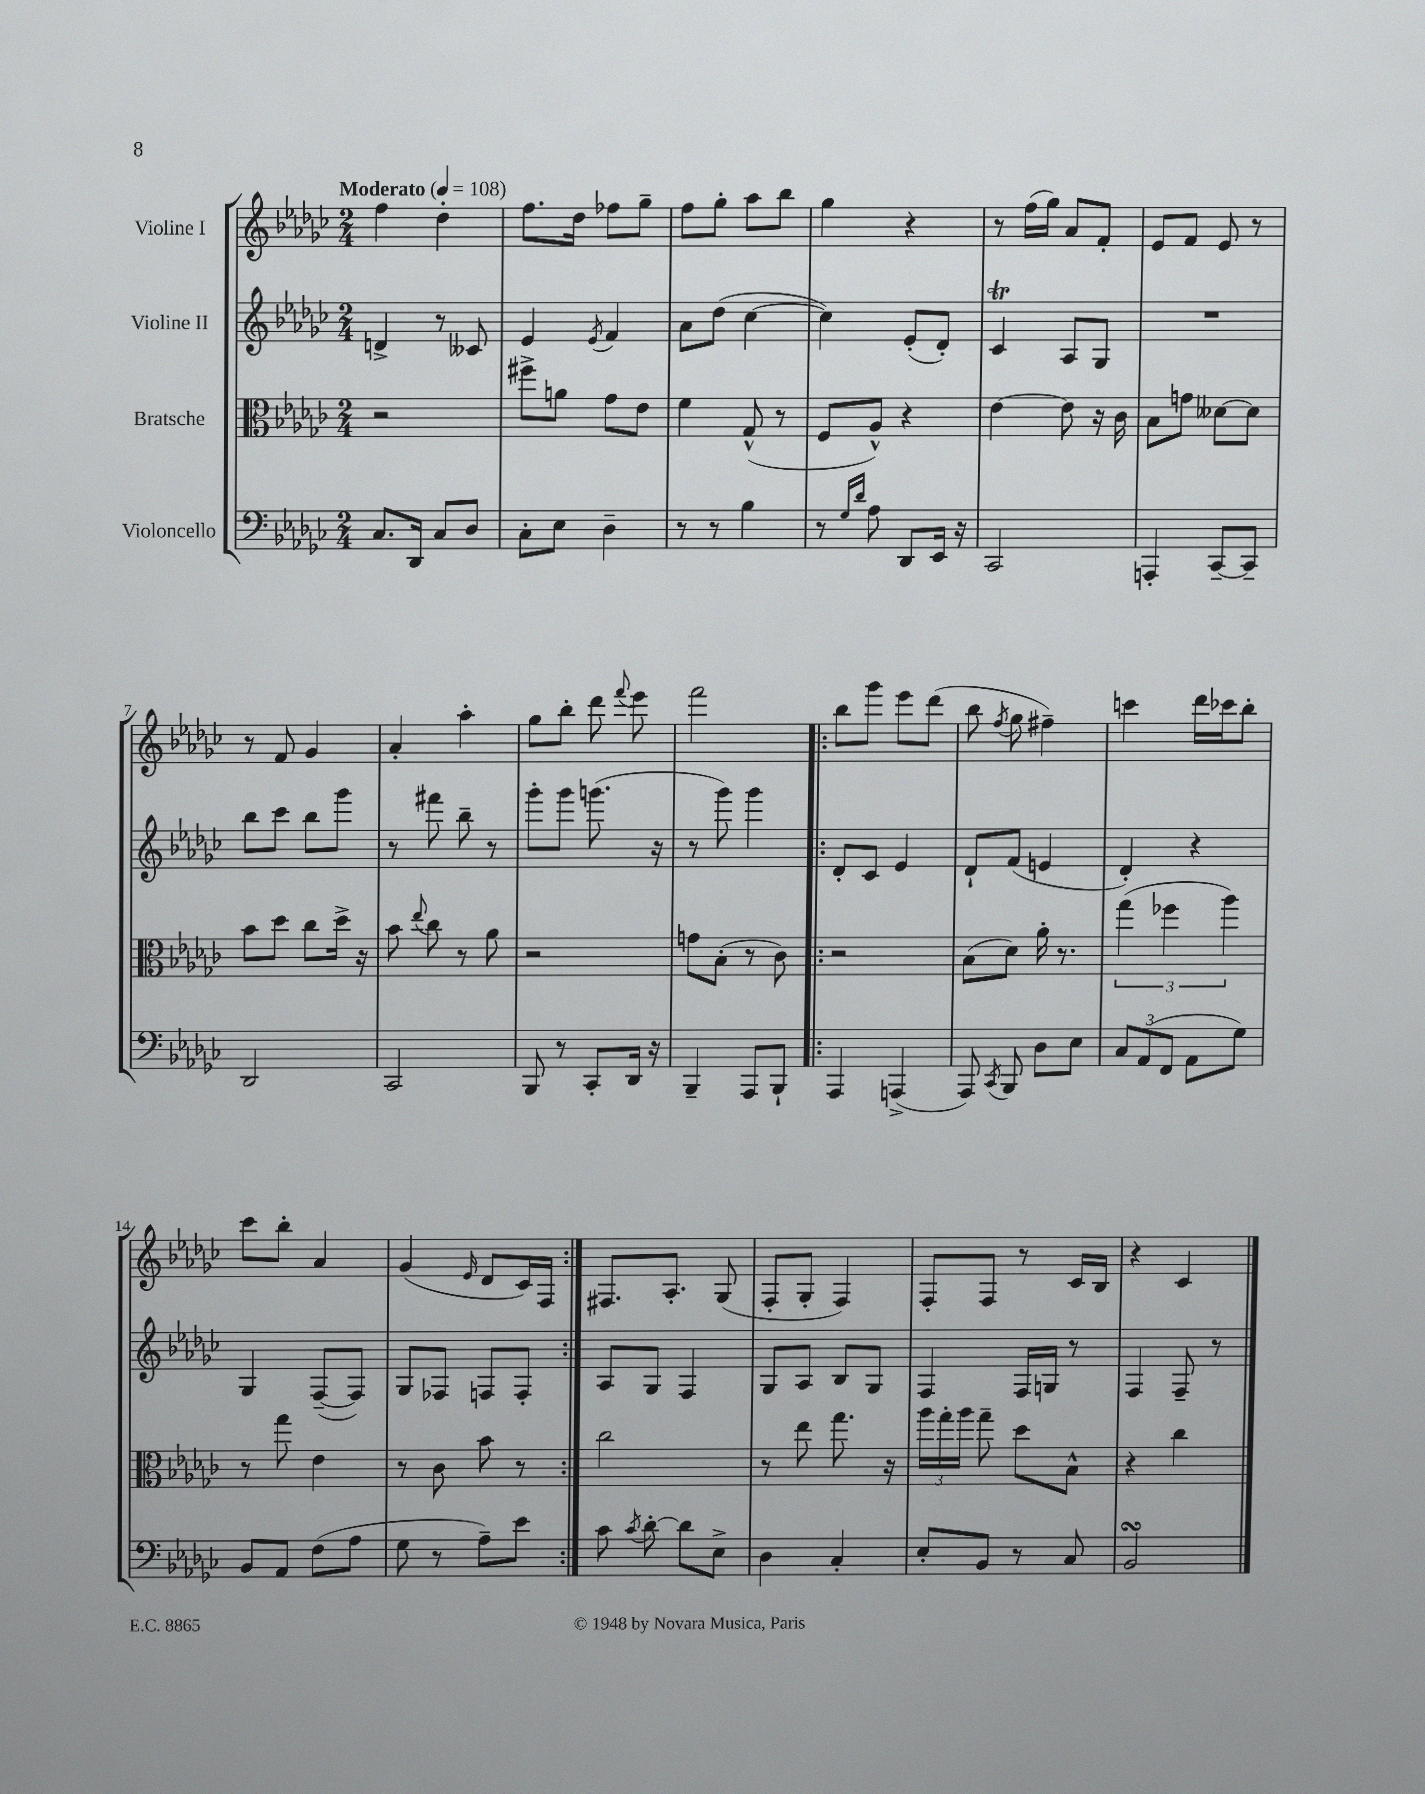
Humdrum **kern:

**kern	**kern	**kern	**kern
*part4	*part3	*part2	*part1
*staff4	*staff3	*staff2	*staff1
*I"Violoncello	*I"Bratsche	*I"Violine II	*I"Violine I
*clefF4	*clefC3	*clefG2	*clefG2
*k[b-e-a-d-g-c-]	*k[b-e-a-d-g-c-]	*k[b-e-a-d-g-c-]	*k[b-e-a-d-g-c-]
*M2/4	*M2/4	*M2/4	*M2/4
*MM108	*MM108	*MM108	*MM108
=1	=1	=1	=1
!	!	!	!LO:TX:a:B:t=Moderato
8.C-/L	2r	4dn^/	4ff\
16DD-/Jk	.	.	.
8C-/L	.	8r	4dd-'\
8D-/J	.	8c--X/	.
=2	=2	=2	=2
8C-'\L	8ff#X^\L	4e-/	8.ff\L
8E-\J	8an\J	.	.
.	.	.	16dd-\Jk
.	.	8qe-/	.
4D-~\	8g-\L	4f/	8ff-X\L
.	8e-\J	.	8gg-~\J
=3	=3	=3	=3
8r	4f\	8a-\L	8ff\L
8r	.	(8dd-\J	8gg-'\J
4B-\	(8G-^^/	[4cc-\	8aa-\L
.	8r	.	8bb-\J
=4	=4	=4	=4
8r	8F/L	4cc-\])	4gg-\
16qqG-/LL	.	.	.
16qqd-/JJ	.	.	.
8A-\	8A-^^/J)	.	.
8DD-/L	4r	(8e-'/L	4r
16EE-/Jk	.	8d-'/J)	.
16r	.	.	.
=5	=5	=5	=5
2CC-/	[4e-\	4c-T/	8r
.	.	.	(16ff\LL
.	.	.	16gg-\JJ)
.	8e-\]	8A-/L	8a-/L
.	16r	8G-/J	8f'/J
.	16c-\	.	.
=6	=6	=6	=6
4AAAn'/	8B-\L	2r	8e-/L
.	8gn\J	.	8f/J
[8CC-~/L	[8d--X\L	.	8e-/
8CC-~/J]	8d--\J]	.	8r
!!LO:LB:g=z
=7	=7	=7	=7
2DD-/	8b-\L	8bb-\L	8r
.	8dd-\J	8ccc-\J	8f/
.	8cc-\L	8bb-\L	4g-/
.	16dd-^\Jk	8ggg-\J	.
.	16r	.	.
=8	=8	=8	=8
2CC-/	8b-\	8r	4a-'/
.	8qqee-/	.	.
.	8cc-\	8fff#X\	.
.	8r	8bb-~\	4aa-'\
.	8a-\	8r	.
=9	=9	=9	=9
8BBB-/	2r	8ggg-'\L	8gg-\L
8r	.	8ggg-\J	8bb-'\J
8CC-'/L	.	(8.gggn\	8ddd-\
.	.	.	8qqfff/
16DD-/Jk	.	.	8eee-\
16r	.	16r	.
=10	=10	=10	=10
4BBB-~/	8gn\L	8r	2fff\
.	(8B-'\J	8ggg-\)	.
8AAA-/L	8r	4ggg-\	.
8BBB-`/J	8c-\)	.	.
=11!|:	=11!|:	=11!|:	=11!|:
4AAA-/	2r	8d-'/L	8bb-\L
.	.	8c-/J	8ggg-\J
(4AAAn^/	.	4e-/	8eee-\L
.	.	.	(8ddd-\J
=12	=12	=12	=12
8AAA-/)	(8B-\L	8d-`/L	8bb-\
8qCC-/	.	.	8qff/
8BBB-/	8d-\J)	(8f/J	8gg-\
8D-\L	16a-'\	4en/	4ff#X~\)
.	8.r	.	.
8E-\J	.	.	.
=13	=13	=13	=13
12C-/L	(6gg-\	4d-'/)	4cccn\
(12AA-/	.	.	.
12FF/J	6ff-X\	.	.
8AA-\L	.	4r	16ddd-\LL
.	.	.	16ccc-X\J
.	6aa-\)	.	.
8G-\J)	.	.	8bb-'\J
!!LO:LB:g=z
=14	=14	=14	=14
8BB-/L	8r	4G-/	8ccc-\L
8AA-/J	8gg-\	.	8bb-'\J
(8F\L	4e-\	([8F~/L	4a-/
8A-\J	.	8F/J])	.
=15	=15	=15	=15
8G-\	8r	8G-/L	(4g-/
8r	8c-\	8F-X/J	.
.	.	.	16qqe-/
8A-~\L)	8b-\	8Fn/L	8d-/L
8e-\J	8r	8F'/J	16c-/L)
.	.	.	16F/JJ
=16:|!	=16:|!	=16:|!	=16:|!
8c-\	2cc-\	8A-/L	8.F#X/L
8qc-/	.	.	.
[8d-'\	.	8G-/J	.
.	.	.	8.A-'/J
8d-\L]	.	4F/	.
8E-^\J	.	.	(8G-/
=17	=17	=17	=17
4D-\	8r	8G-/L	8F'/L
.	8ee-\	8A-/J	8G-'/J
4C-'/	8.gg-\	8B-/L	4F/)
.	.	8G-/J	.
.	16r	.	.
=18	=18	=18	=18
8E-'/L	24aa-\LL	4F/	8F'/L
.	24gg-'\	.	.
.	24aa-\JJ	.	.
8BB-/J	8gg-~\	.	8F/J
8r	8dd-\L	16F/LL	8r
.	.	16Gn/JJ	.
8C-/	8B-^^\J	8r	16c-/LL
.	.	.	16B-/JJ
=19	=19	=19	=19
2BB-sSsS/	4r	4F/	4r
.	4cc-\	8F~/	4c-/
.	.	8r	.
==	==	==	==
*-	*-	*-	*-
